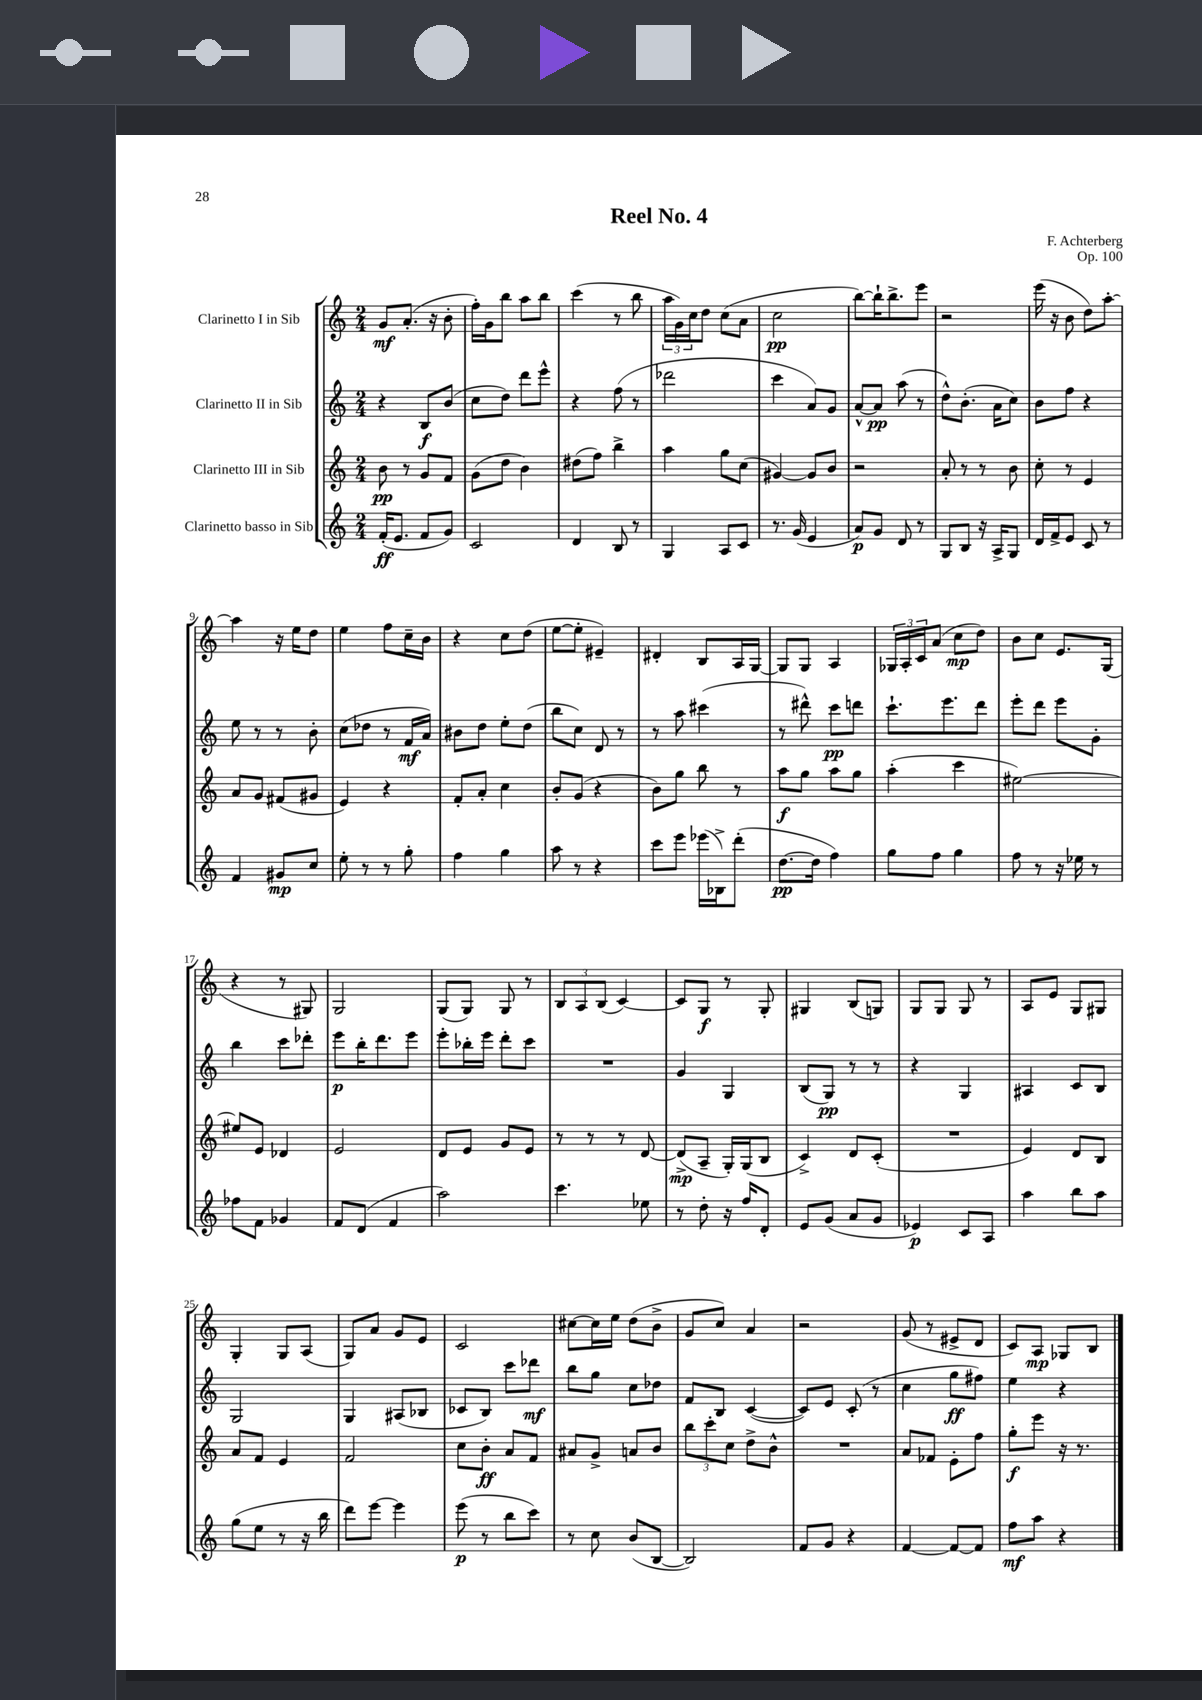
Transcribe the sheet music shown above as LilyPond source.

\header { title = "Reel No. 4" composer = "F. Achterberg" opus = "Op. 100" }
<<
\new StaffGroup <<
\new Staff = "s0" \with { instrumentName = "Clarinetto I in Sib" } {
    \clef treble \key c \major \numericTimeSignature \time 2/4
    g'8\mf a'8.-.( r16 b'8-. |
    f''16-.) g'16 b''8 a''8 b''8 |
    c'''4( r8 b''8 |
    \tuplet 3/2 { a''16 g'16) c''16 } d''8 c''8( a'8 |
    c''2\pp |
    b''8~) b''16-! b''8.-> e'''8 |
    r2 |
    e'''16( r16 b'8 d''8) a''8~-. |
    a''4 r16 e''16 d''8 |
    e''4 f''8 c''16-- b'16 |
    r4 c''8 d''8( |
    e''8~ e''8-. eis'4--) |
    dis'4-. b8 a16 g16~ |
    g8 g8 a4 |
    \tuplet 3/2 { ges16 a16-. c'16 } a'8( c''8\mp d''8) |
    b'8 c''8 e'8. g16( |
    r4 r8 gis8) |
    g2 |
    g8( g8) g8 r8 |
    \tuplet 3/2 { b8 a8 b8( } c'4~) |
    c'8 g8\f r8 g8-. |
    gis4 b8( g8) |
    g8 g8 g8 r8 |
    a8 e'8 g8 gis8 |
    g4-. g8 a8( |
    g8) a'8 g'8 e'8 |
    c'2 |
    cis''8~ cis''16 e''16 d''8( b'8-> |
    g'8 c''8) a'4 |
    r2 |
    g'8( r8 eis'8-> d'8 |
    c'8) a8\mp ges8 b8 \bar "|." |
}
\new Staff = "s1" \with { instrumentName = "Clarinetto II in Sib" } {
    \clef treble \key c \major \numericTimeSignature \time 2/4
    r4 b8\f b'8( |
    c''8 d''8) d'''8 e'''8-^ |
    r4 f''8( r8 |
    des'''2 |
    c'''4 a'8) g'8 |
    a'8~-^ a'8\pp a''8( r8 |
    d''8-^) b'8.-.( a'16 c''8) |
    b'8 f''8 r4 |
    e''8 r8 r8 b'8-. |
    c''8( des''8 r8 f'16\mf a'16) |
    bis'8 d''8 e''8-. d''8( |
    b''8 c''8) d'8 r8 |
    r8 a''8 cis'''4( |
    r8 dis'''8-^) c'''8\pp d'''8 |
    c'''8.-! e'''8. d'''8 |
    e'''8-. d'''8 e'''8 g'8-. |
    b''4 c'''8 des'''8-. |
    e'''8\p b''16-. d'''8. e'''8 |
    e'''8-. bes''16-. e'''16 d'''8-. c'''8 |
    R2 |
    g'4 g4 |
    b8( g8\pp) r8 r8 |
    r4 g4 |
    ais4 c'8 b8 |
    g2 |
    g4 ais8( bes8 |
    ces'8 b8) c'''8 des'''8\mf |
    b''8 g''8 c''8 des''8 |
    f'8 b8 c'4~( |
    c'8) e'8 c'8-.( r8 |
    c''4 g''8\ff fis''8) |
    e''4 r4 \bar "|." |
}
\new Staff = "s2" \with { instrumentName = "Clarinetto III in Sib" } {
    \clef treble \key c \major \numericTimeSignature \time 2/4
    b'8\pp r8 g'8 f'8 |
    g'8( d''8 b'4) |
    dis''8( f''8) b''4-> |
    a''4 g''8 c''8( |
    gis'4~) gis'8 b'8 |
    r2 |
    a'8-. r8 r8 b'8 |
    c''8-. r8 e'4 |
    a'8 g'8 fis'8( gis'8 |
    e'4) r4 |
    f'8-. a'8-. c''4 |
    b'8-. g'8( r4 |
    b'8) g''8 b''8 r8 |
    a''8\f g''8 a''8 g''8 |
    a''4-.( c'''4 |
    eis''2~) |
    eis''8 e'8 des'4 |
    e'2 |
    d'8 e'8 g'8 e'8 |
    r8 r8 r8 d'8~ |
    d'8->\mp( a8-- g16-.) g16( b8 |
    c'4->) d'8 c'8-.( |
    R2 |
    e'4) d'8 b8 |
    a'8 f'8 e'4 |
    f'2 |
    c''8 b'8-.\ff a'8 f'8 |
    ais'8 g'8-> a'8 b'8 |
    \tuplet 3/2 { b''8 c'''8-. c''8 } d''8-> b'8-^ |
    R2 |
    a'8 fes'8 e'8-. f''8 |
    g''8-.\f e'''8 r16 r8. \bar "|." |
}
\new Staff = "s3" \with { instrumentName = "Clarinetto basso in Sib" } {
    \clef treble \key c \major \numericTimeSignature \time 2/4
    f'16-.\ff( e'8. f'8 g'8) |
    c'2 |
    d'4 b8 r8 |
    g4 a8 c'8 |
    r8. g'16( e'4 |
    a'8\p) g'8 d'8 r8 |
    g8 b8 r16 a16-> g8 |
    d'16 f'16-> e'8 c'8 r8 |
    f'4 gis'8\mp c''8 |
    e''8-. r8 r8 g''8-. |
    f''4 g''4 |
    a''8 r8 r4 |
    c'''8 e'''8 ees'''16( bes16->) d'''8-.( |
    d''8.~\pp d''16 f''4) |
    g''8 f''8 g''4 |
    f''8 r8 r16 ees''16 r8 |
    fes''8 f'8 ges'4 |
    f'8 d'8( f'4 |
    a''2) |
    c'''4. ees''8 |
    r8 d''8-. r16 f''16 d'8-. |
    e'8 g'8( a'8 g'8 |
    ees'4\p) c'8 a8 |
    a''4 b''8 a''8 |
    g''8( e''8 r8 r16 b''16 |
    d'''8) e'''8~ e'''4 |
    e'''8\p( r8 b''8 c'''8) |
    r8 c''8 b'8( b8~ |
    b2) |
    f'8 g'8 r4 |
    f'4~ f'8~ f'8 |
    f''8\mf a''8 r4 \bar "|." |
}
>>
>>
